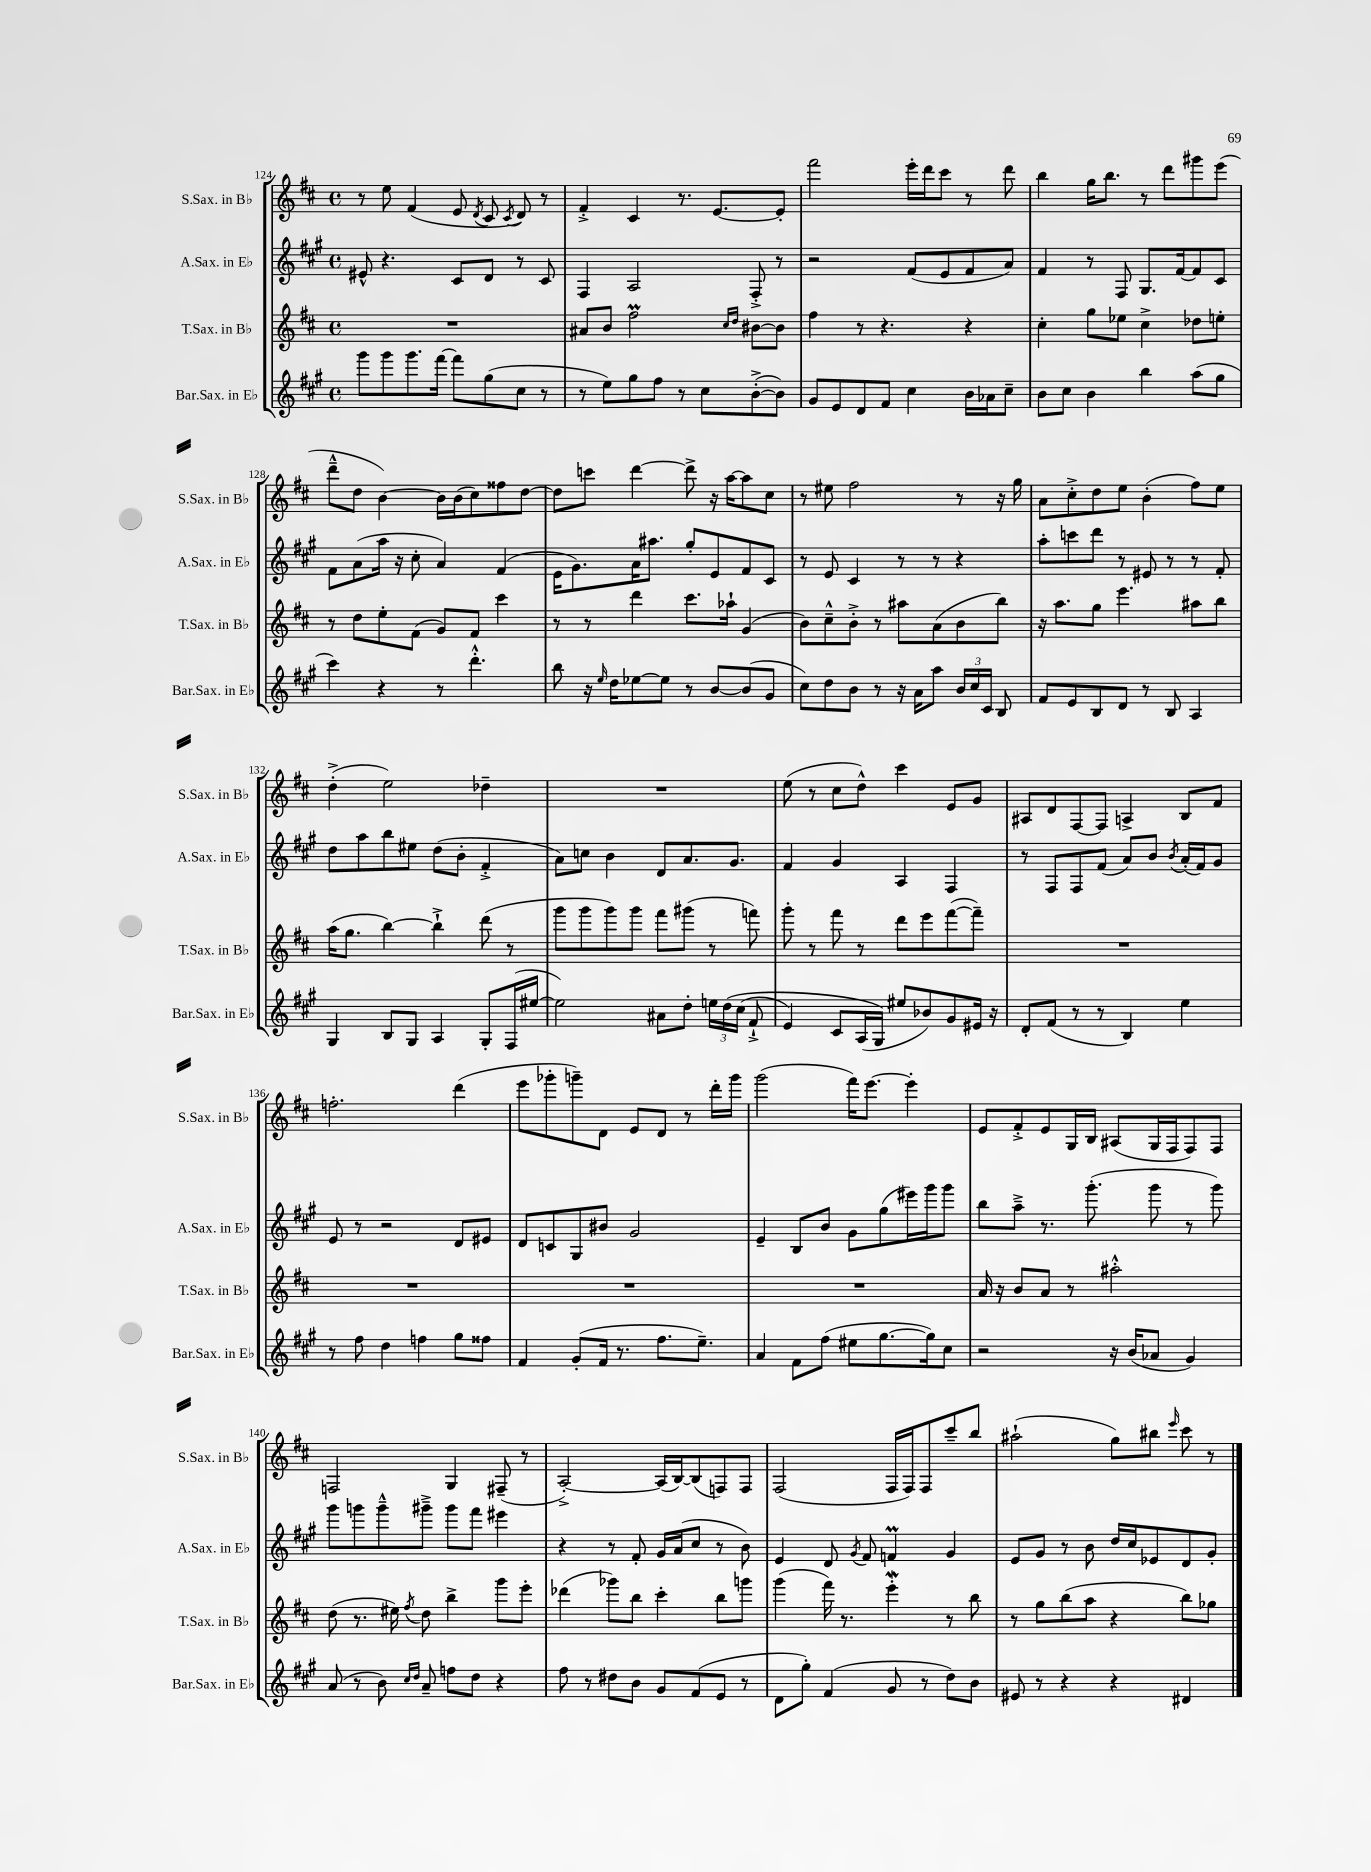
<<
\new StaffGroup <<
\new Staff = "s0" \with { instrumentName = "S.Sax. in Bb" shortInstrumentName = "S.Sax. in Bb" } {
    \clef treble \key d \major \defaultTimeSignature \time 4/4
    \autoBeamOff r8 e''8 fis'4( e'8 \acciaccatura { d'8 } cis'8 \acciaccatura { cis'8 } d'8) r8 |
    fis'4-.-> cis'4 r8. e'8.[~ e'8]-. |
    fis'''2 e'''16[-. d'''16 cis'''8] r8 d'''8 |
    b''4 g''16[ b''8.] r8 d'''8[ gis'''8 e'''8]( |
    d'''8[---^ d''8] b'4~) b'16[ b'16( cis''8) fisis''8 d''8]~ |
    d''8[ c'''8] d'''4~ d'''8-> r16 a''16[~ a''8 cis''8] |
    r8 eis''8 fis''2 r8 r16 g''16 |
    a'8[ cis''8-.-> d''8 e''8] b'4-.( fis''8[) e''8] |
    d''4-.->( e''2) des''4-- |
    R1 |
    e''8( r8 cis''8[ d''8]-^) cis'''4 e'8[ g'8] |
    ais8[ d'8 fis8~ fis8] a4-> b8[ fis'8] |
    f''2.-. d'''4( |
    e'''8[ ges'''8-. g'''8--) d'8] e'8[ d'8] r8 d'''16[-. g'''16] |
    g'''2( fis'''16[) e'''8.]~ e'''4-. |
    e'8[ fis'8-.-> e'8 g16 b16] ais8[( g16 fis16 fis8) fis8] |
    f2 g4 fis8--( r8 |
    a2~-.->) a16[( b16~) b8( f8) f8] |
    fis2( fis16[ fis16) fis8 cis'''8-- b''8] |
    ais''2-!( g''8[) bis''8] \grace { e'''16 } cis'''8 r8 \bar "|." |
}
\new Staff = "s1" \with { instrumentName = "A.Sax. in Eb" shortInstrumentName = "A.Sax. in Eb" } {
    \clef treble \key a \major \defaultTimeSignature \time 4/4
    \autoBeamOff eis'8-^ r4. cis'8[ d'8] r8 cis'8 |
    fis4 a2 fis8-.-> r8 |
    r2 fis'8[( e'8 fis'8 a'8]) |
    fis'4 r8 fis8 gis8.[ fis'16~ fis'8 cis'8] |
    fis'8[ a'8( a''16] r16 cis''8-. a'4) fis'4( |
    e'16[ gis'8.) a'16 ais''8.] gis''8[-. e'8 fis'8 cis'8] |
    r8 e'8 cis'4 r8 r8 r4 |
    a''8[-. c'''8 d'''8] r8 eis'8 r8 r8 fis'8-. |
    d''8[ a''8 b''8 eis''8] d''8[( b'8]-. fis'4-.-> |
    a'8[) c''8] b'4 d'8[ a'8. gis'8.] |
    fis'4 gis'4 a4 fis4 |
    r8 fis8[ fis8 fis'8]( a'8[) b'8] \acciaccatura { b'8 } a'16[-.( fis'16) gis'8] |
    e'8 r8 r2 d'8[ eis'8] |
    d'8[ c'8 gis8 bis'8] gis'2 |
    e'4-- b8[ b'8] gis'8[ gis''8( eis'''16) gis'''16 gis'''8] |
    b''8[ a''8]---> r8. gis'''8.-.( gis'''8 r8 gis'''8) |
    gis'''8[ g'''8 g'''8---^ gis'''8]---> gis'''8[ fis'''8] eis'''4 |
    r4 r8 fis'8-. gis'16[ a'16( cis''8] r8 b'8) |
    e'4 d'8 \acciaccatura { gis'8 } fis'8 f'4\prall gis'4 |
    e'8[ gis'8] r8 b'8 d''16[ cis''16 ees'8 d'8 gis'8]-. \bar "|." |
}
\new Staff = "s2" \with { instrumentName = "T.Sax. in Bb" shortInstrumentName = "T.Sax. in Bb" } {
    \clef treble \key d \major \defaultTimeSignature \time 4/4
    \autoBeamOff R1 |
    ais'8[ b'8] fis''2\prall \grace { cis''16[ d''16] } bis'8[~ bis'8] |
    fis''4 r8 r4. r4 |
    cis''4-. g''8[ ees''8] cis''4-> des''8[ e''8]-. |
    r8 d''8[ e''8-. fis'8]( g'8[) fis'8] cis'''4 |
    r8 r8 d'''4 cis'''8.[ aes''16]-! g'4( |
    b'8[) cis''8---^ b'8]-.-> r8 ais''8[ a'8( b'8 b''8]) |
    r16 a''8.[ g''8] e'''4. ais''8[ b''8] |
    a''16[( g''8.] b''4~) b''4-!-> d'''8( r8 |
    g'''8[ g'''8 g'''8) g'''8] fis'''8[ gis'''8]( r8 f'''8) |
    g'''8-. r8 fis'''8 r8 d'''8[ e'''8 fis'''8~( fis'''8]--) |
    R1 |
    R1 |
    R1 |
    R1 |
    a'16 r16 b'8[ a'8] r8 ais''2-.-^ |
    d''8( r8. eis''16) \acciaccatura { fis''8 } d''8 b''4-> g'''8[ e'''8]-. |
    des'''4( ges'''8[) b''8] cis'''4-. b''8[ g'''8] |
    g'''4( fis'''16) r8. e'''4-.\mordent r8 b''8 |
    r8 g''8[ b''8( a''8] r4 b''8[) ges''8] \bar "|." |
}
\new Staff = "s3" \with { instrumentName = "Bar.Sax. in Eb" shortInstrumentName = "Bar.Sax. in Eb" } {
    \clef treble \key a \major \defaultTimeSignature \time 4/4
    \autoBeamOff gis'''8[ gis'''8 gis'''8. fis'''16]~ fis'''8[ gis''8( cis''8] r8 |
    r8 e''8[) gis''8 fis''8] r8 cis''8[ b'8~-.->( b'8]) |
    gis'8[ e'8 d'8 fis'8] cis''4 b'16[ aes'16 cis''8]-- |
    b'8[ cis''8] b'4 b''4 a''8[( gis''8] |
    cis'''4) r4 r8 d'''4.-.-^ |
    b''8 r16 \grace { e''16 } d''16[ ees''8~ ees''8] r8 b'8[~ b'8( gis'8] |
    cis''8[) d''8 b'8] r8 r16 a'16[ a''8] \tuplet 3/2 { b'16[ cis''16 cis'16] } b8 |
    fis'8[ e'8 b8 d'8] r8 b8 a4 |
    gis4 b8[ gis8] a4 gis8[-. fis16( eis''16]~ |
    eis''2) ais'8[ d''8]-. \tuplet 3/2 { e''16[ d''16\( cis''16]( } fis'8-!-> |
    e'4) cis'8[ a16( gis16]\) eis''8[ bes'8) gis'8 eis'16] r16 |
    d'8[-. fis'8]( r8 r8 b4) e''4 |
    r8 fis''8 d''4 f''4 gis''8[ fisis''8] |
    fis'4 gis'8[-.( fis'16] r8. fis''8.[ e''8.]--) |
    a'4 fis'8[ fis''8]( eis''8[ gis''8.~ gis''16) cis''8] |
    r2 r16 b'16[( aes'8] gis'4) |
    a'8( r8 b'8) \grace { cis''16[ d''16] } a'8-- f''8[ d''8] r4 |
    fis''8 r8 dis''8[ b'8] gis'8[ fis'8( e'8] r8 |
    d'8[ gis''8]-.) fis'4( gis'8 r8 d''8[) b'8] |
    eis'8 r8 r4 r4 dis'4 \bar "|." |
}
>>
>>
\layout { \context { \Score currentBarNumber = #124 } }
